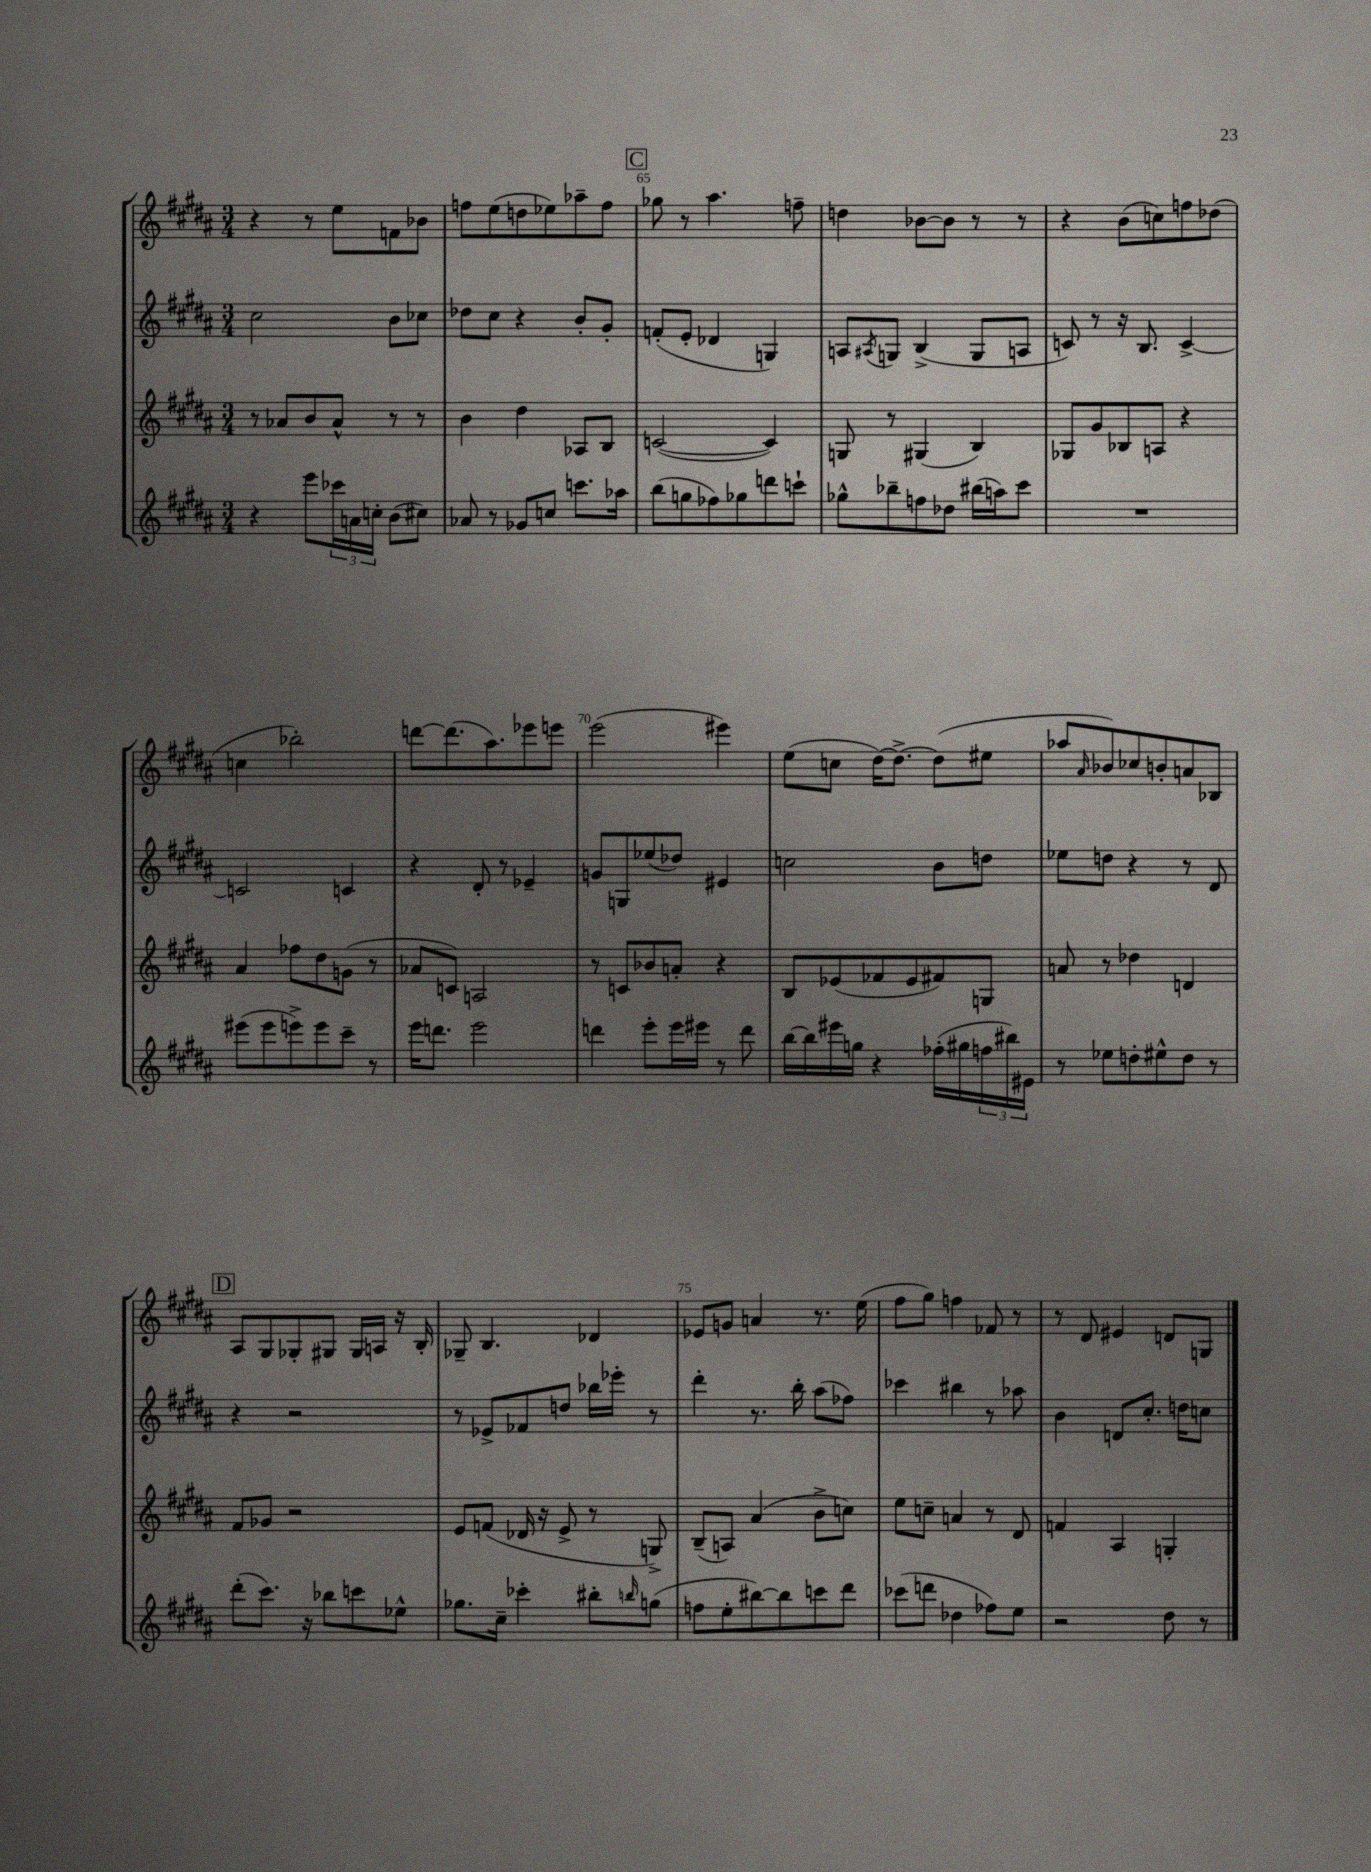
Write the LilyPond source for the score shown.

<<
\new StaffGroup <<
\new Staff = "s0" {
    \clef treble \key b \major \numericTimeSignature \time 3/4
    r4 r8 e''8 f'8 bes'8 |
    f''8 e''8( d''8 ees''8) aes''8-- f''8 |
    \mark \markup { \box "C" } ges''8 r8 ais''4. f''8-- |
    d''4 bes'8~ bes'8 r8 r8 |
    r4 b'8( c''8) f''8 des''8( |
    c''4 bes''2-.) |
    d'''8~ d'''8.( ais''8.) ees'''8 e'''8 |
    e'''2( eis'''4) |
    e''8( c''8 dis''16~) dis''8.~-> dis''8( eis''8 |
    aes''8 \grace { ais'16 } bes'8) ces''8 b'8-. a'8 bes8 |
    \mark \markup { \box "D" } ais8 gis8 ges8-. gis8 gis16 a16 r16 b16-. |
    ges8-- b4. des'4 |
    ees'8 g'8 a'4 r8. e''16( |
    fis''8 gis''8) f''4 fes'8 r8 |
    r8 dis'8 eis'4 d'8 g8 \bar "|." |
}
\new Staff = "s1" {
    \clef treble \key b \major \numericTimeSignature \time 3/4
    cis''2 b'8 ces''8 |
    des''8 cis''8 r4 b'8-. gis'8-. |
    \mark \markup { \box "C" } f'8-.( e'8-. des'4 g4) |
    a8 \acciaccatura { ais8 } g8 b4->( g8 a8 |
    c'8) r8 r16 b8. c'4~-> |
    c'2 c'4 |
    r4 dis'8-. r8 ees'4-- |
    g'8 g8 ees''8( des''8) eis'4 |
    c''2 b'8 d''8 |
    ees''8 d''8 r4 r8 dis'8 |
    \mark \markup { \box "D" } r4 r2 |
    r8 ees'8-> fes'8 d''8 bes''16 ees'''16-. r8 |
    dis'''4-. r8. b''16-. ais''8( fes''8) |
    ces'''4 bis''4 r8 aes''8 |
    b'4 d'8 cis''8.-. d''16 c''8 \bar "|." |
}
\new Staff = "s2" {
    \clef treble \key b \major \numericTimeSignature \time 3/4
    r8 aes'8 b'8 aes'8-^ r8 r8 |
    b'4 dis''4 aes8 b8 |
    \mark \markup { \box "C" } c'2~( c'4) |
    g8 r8 gis4( b4) |
    ges8 gis'8 bes8 a8 r4 |
    ais'4 fes''8 dis''8 g'8( r8 |
    aes'8 c'8) a2 |
    r8 c'8 bes'8 a'8-. r4 |
    b8 ees'8( fes'8 ees'8 fis'8) g8 |
    a'8 r8 des''4 d'4 |
    \mark \markup { \box "D" } fis'8 ges'8 r2 |
    e'8 f'8( des'16 r16 e'8-> r8 g8->) |
    b8--( a8) ais'4( b'8-> c''8) |
    e''8 c''8-- a'4 r8 dis'8 |
    f'4 ais4 g4-. \bar "|." |
}
\new Staff = "s3" {
    \clef treble \key b \major \numericTimeSignature \time 3/4
    r4 e'''8 \tuplet 3/2 { ces'''16 a'16 c''16-. } b'8( cis''8) |
    aes'8 r8 ges'8 c''8 c'''8. aes''16 |
    \mark \markup { \box "C" } b''8( g''8 fes''8) ges''8 d'''8 c'''8-! |
    ges''8-^ bes''8-- f''8 des''8 bis''16( a''16) cis'''8 |
    R2. |
    eis'''8( eis'''8 e'''8->) e'''8 cis'''8-- r8 |
    e'''16 d'''8. e'''2 |
    d'''4 e'''8-. e'''16 eis'''16 r8 d'''8 |
    b''16~ b''16 eis'''16 g''16 r4 fes''16-.( gis''16 \tuplet 3/2 { f''16 bis''16) eis'16 } |
    r8 ees''8 d''8-. eis''8-^ d''8 r8 |
    \mark \markup { \box "D" } dis'''8-.( cis'''8.) r16 bes''8 c'''8 ees''8-^ |
    ges''8. cis''16-- ces'''4-. bis''8-. \grace { b''16 } g''8( |
    f''8 e''8-. bis''8~) bis''8 c'''8 dis'''8 |
    ces'''8( d'''8 des''4 fes''8) e''8 |
    r2 dis''8 r8 \bar "|." |
}
>>
>>
\layout { \context { \Score currentBarNumber = #63 \override BarNumber.break-visibility = ##(#f #t #t) barNumberVisibility = #(every-nth-bar-number-visible 5) } }
